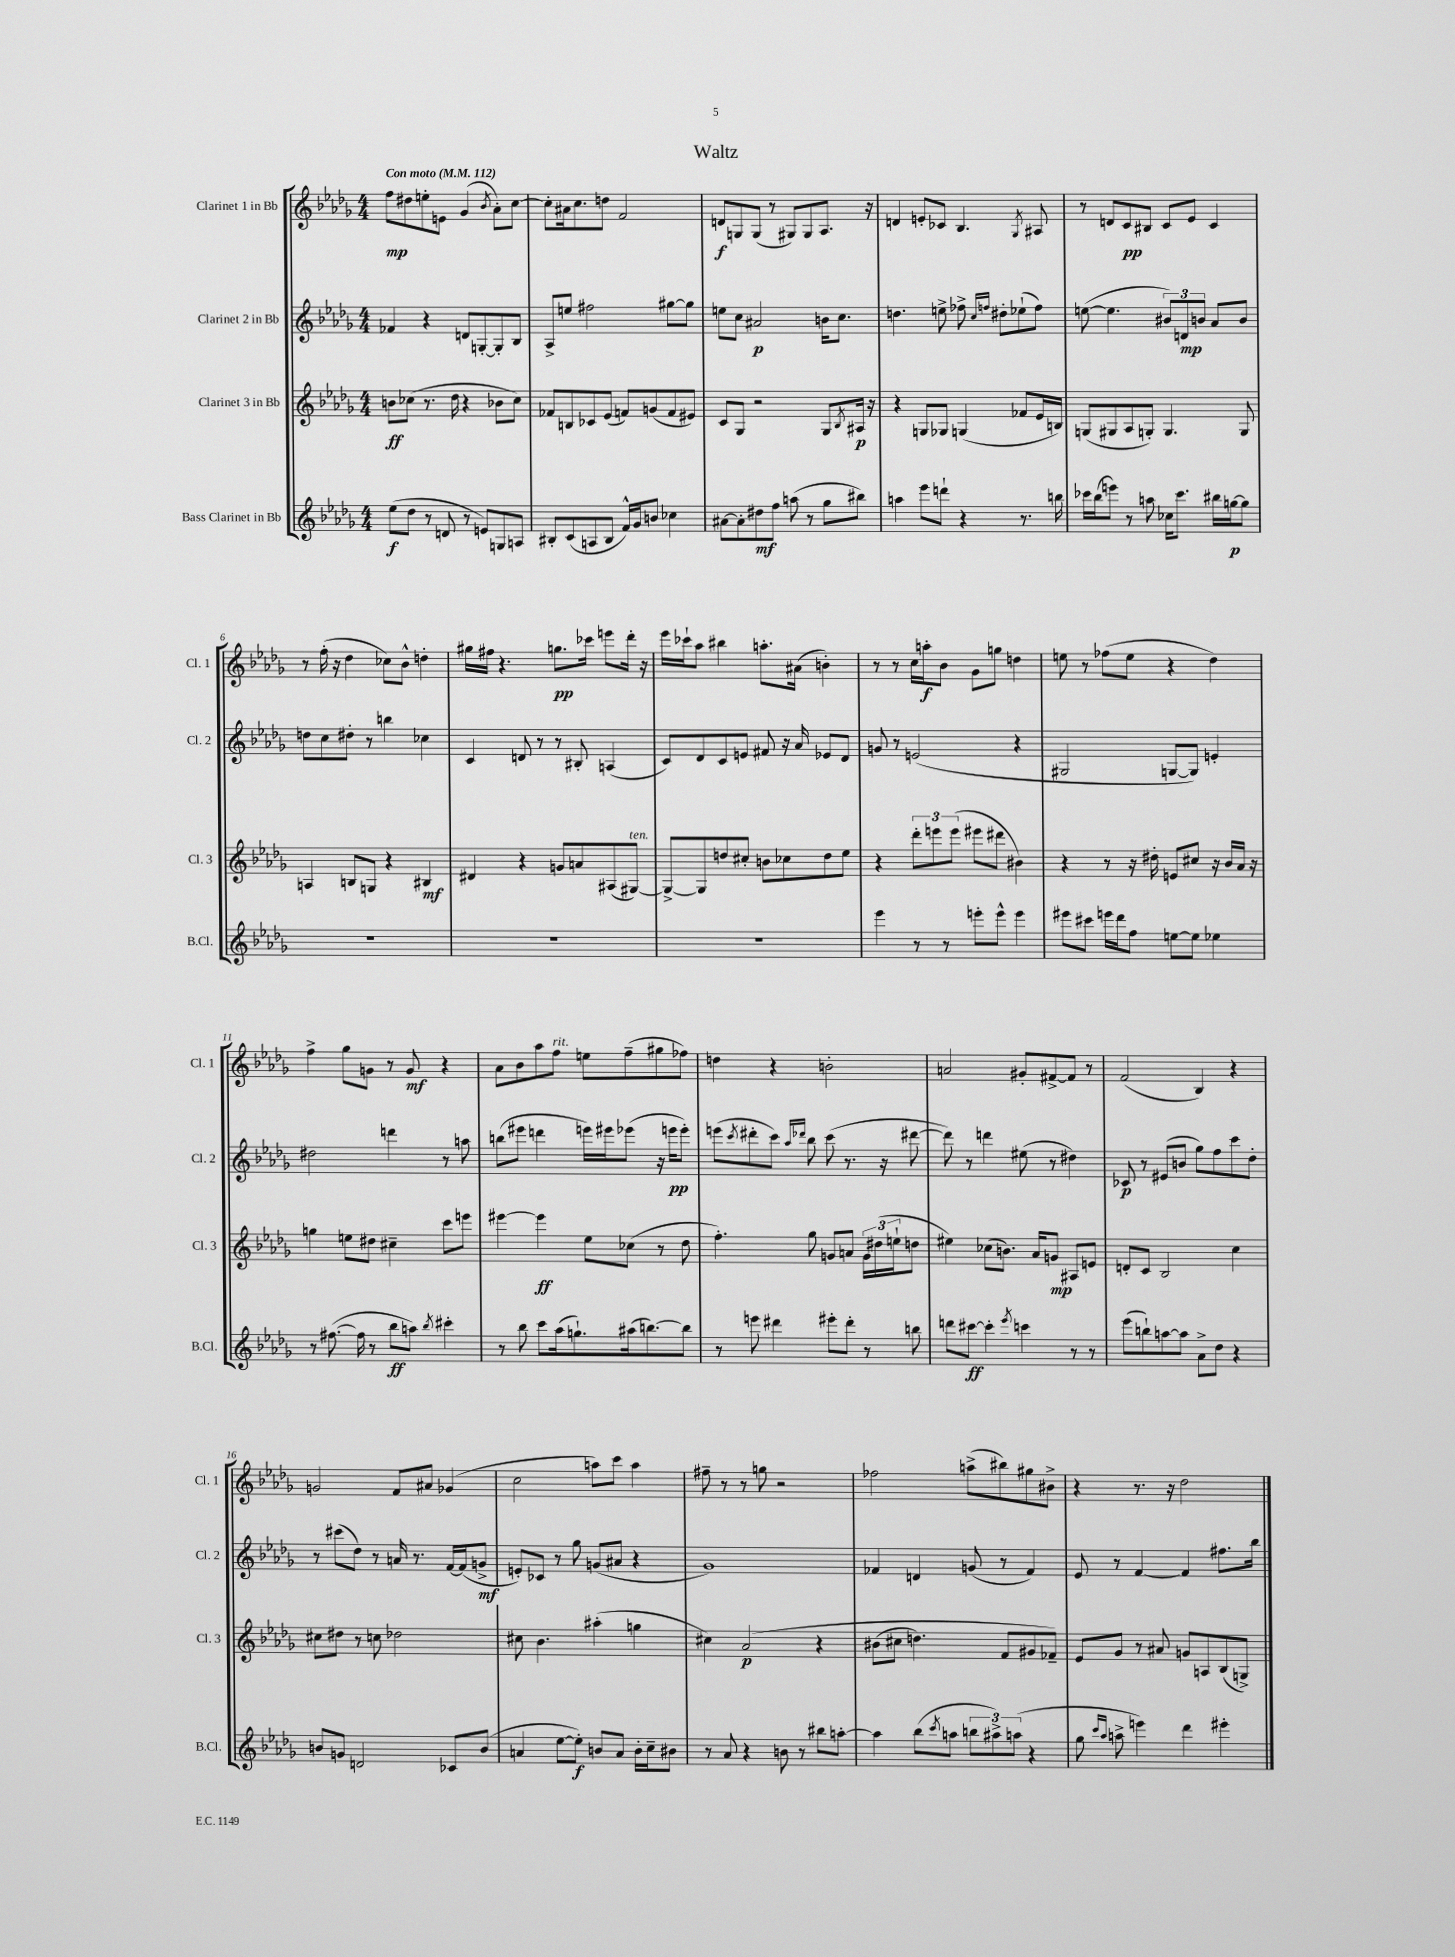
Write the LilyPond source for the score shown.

\header { title = "Waltz" }
<<
\new StaffGroup <<
\new Staff = "s0" \with { instrumentName = "Clarinet 1 in Bb" shortInstrumentName = "Cl. 1" } {
    \clef treble \key des \major \numericTimeSignature \time 4/4 \tempo "Con moto" 4 = 112
    f''8\mp dis''8 e''8-. e'8 ges'4( \acciaccatura { bes'8 } aes'8-.) c''8~ |
    c''8-. ais'16 c''8. d''8 f'2 |
    d'8\f g8 g8( r8 gis8) gis8 aes8. r16 |
    d'4 e'8-. ces'8 bes4. \acciaccatura { ges8 } ais8 |
    r8 d'8 c'8\pp bis8 c'8 ees'8 c'4 |
    r8 f''16-.( r16 des''4 ces''8) bes'8-^ d''4-. |
    gis''16 fis''16 r4. g''8.\pp ces'''16 e'''8 des'''16-. r16 |
    ees'''16 ces'''16-! aes''8 bis''4 a''8.-. ais'16( b'4-.) |
    r8 r8 c''16 a''16-.\f bes'8 ges'8 g''8 d''4 |
    e''8 r8 fes''8( e''8 r4 des''4) |
    f''4-> ges''8 g'8 r8 g'8\mf r4 |
    aes'8 bes'8 aes''8 f''8^\markup { \italic "rit." } e''8 f''8--( gis''8 fes''8) |
    d''4 r4 b'2-. |
    a'2 gis'8-. fis'8~-> fis'8 r8 |
    f'2( bes4) r4 |
    g'2 f'8 ais'8 ges'4( |
    c''2 a''8) c'''8 a''4 |
    fis''8-- r8 r8 g''8 r2 |
    fes''2 a''8->( bis''8) gis''8 bis'8-> |
    r4 r8. r16 des''2 \bar "|." |
}
\new Staff = "s1" \with { instrumentName = "Clarinet 2 in Bb" shortInstrumentName = "Cl. 2" } {
    \clef treble \key des \major \numericTimeSignature \time 4/4
    fes'4 r4 d'8 g8~-. g8-. bes8 |
    aes8-> e''8 fis''2 gis''8~ gis''8 |
    e''8 c''8 ais'2\p b'16 c''8. |
    d''4. e''8-> fes''8-> \grace { c''16 f''16 } dis''8-. ees''8-!( f''8) |
    e''8~( e''4. \tuplet 3/2 { bis'8) d'8\mp b'8 } aes'8 b'8 |
    d''8 c''8 dis''8-. r8 b''4 ces''4 |
    c'4 d'8 r8 r8 bis8-. a4( |
    c'8) des'8 c'8 e'8 fis'8 r16 aes'16 ees'8 des'8 |
    g'8 r8 e'2( r4 |
    gis2 g8~ g8) e'4-. |
    dis''2 d'''4 r8 a''8 |
    b''8( eis'''8 d'''4 e'''16) eis'''16 ees'''8( r16 e'''16\pp e'''8-.) |
    e'''8( \acciaccatura { c'''8 } dis'''8-. c'''8) \grace { aes''16 des'''16 } bes''8 c'''8( r8. r16 dis'''8~ |
    dis'''8) r8 d'''4 eis''8( r8 dis''4) |
    ces'8\p r8 eis'8( b'8 ges''8) f''8 c'''8 des''8-. |
    r8 cis'''8( des''8) r8 a'16 r8. f'16~ f'16( g'8->\mf |
    e'8-.) ces'8 r8 ges''8 g'8( ais'8 r4 |
    ges'1) |
    fes'4 d'4 g'8( r8 fes'4) |
    ees'8 r8 f'4~ f'4 fis''8. bes''16 \bar "|." |
}
\new Staff = "s2" \with { instrumentName = "Clarinet 3 in Bb" shortInstrumentName = "Cl. 3" } {
    \clef treble \key des \major \numericTimeSignature \time 4/4
    b'8\ff ces''8( r8. des''16 r4 bes'8 ces''8) |
    fes'8 b8 ces'8 ees'8( f'8) g'8( f'8 eis'8) |
    c'8 ges8 r2 ges8 \acciaccatura { bes8 } ais16\p r16 |
    r4 g8 ges8 g4( fes'8 ees'16 b16) |
    g8( gis8 aes8 g8-.) g4. g8 |
    a4 b8 g8 r4 bis4\mf |
    dis'4 r4 g'8 a'8 ais8( gis8~^\markup { \italic "ten." }) |
    gis8~-> gis8 d''8 cis''8-. b'8 ces''8 d''8 ees''8 |
    r4 \tuplet 3/2 { des'''8-. e'''8 e'''8( } eis'''8 dis'''8 bis'4) |
    r4 r8 r16 dis''16-. e'8 cis''8 r16 bes'16 aes'16 r16 |
    g''4 e''8 dis''8 cis''4-- c'''8 e'''8 |
    eis'''4~ eis'''4\ff ees''8 ces''8( r8 des''8 |
    f''4.-.) ges''8 g'8 a'8 \tuplet 3/2 { g'16 dis''16( e''16-! } d''8 |
    eis''4) ces''8( b'8.) aes'16 g'8\mp ais8 e'8 |
    d'8-. c'8 bes2 c''4 |
    cis''8 dis''8 r8 c''8 des''2 |
    cis''8 bes'4. ais''4-.( g''4 |
    cis''4) aes'2\p\( r4 |
    bis'8( cis''8 d''4.) f'8 gis'8 fes'8--\) |
    ees'8 ges'8 r8 ais'8 g'8 a8 bes8( g8->) \bar "|." |
}
\new Staff = "s3" \with { instrumentName = "Bass Clarinet in Bb" shortInstrumentName = "B.Cl." } {
    \clef treble \key des \major \numericTimeSignature \time 4/4
    ees''8\f( des''8 r8 d'8 r8 e'8) g8 a8 |
    bis8-. c'8( a8 bis8 f'16-^) ges'16 b'8 ces''4 |
    ais'8~ ais'8-. dis''8\mf f''8 a''8( r8 ges''8 bis''8) |
    a''4 ees'''8 d'''8-! r4 r8. b''16 |
    ces'''16 bes''16( e'''8) r8 a''8 ces''16 ces'''8. bis''16 g''16~\p g''8 |
    R1 |
    R1 |
    R1 |
    ees'''4 r8 r8 e'''8-. e'''8-^ e'''4 |
    eis'''8 cis'''8 e'''16 des'''16 f''8 e''8~ e''8 ees''4 |
    r8 fis''8.~( fis''16 r8 bes''8\ff a''8) \acciaccatura { bes''8 } cis'''4-. |
    r8 bes''8 c'''8 aes''16( g''8.-!) ais''16( b''8.~) b''8 |
    r8 e'''8 dis'''4 eis'''8-. dis'''8-. r8 b''8 |
    d'''8 cis'''8~\ff cis'''4-. \acciaccatura { ees'''8 } c'''4 r8 r8 |
    ees'''8( b''8-!) a''8~ a''8 aes'8-> des''8 r4 |
    b'8 g'8 d'2 ces'8 b'8( |
    a'4 ees''8~ ees''8-.\f) b'8 a'8 b'16-. c''16-- bis'8 |
    r8 aes'8 r4 b'8 r8 bis''8 a''8~-. |
    a''4 bes''8( \acciaccatura { c'''8 } a''8 \tuplet 3/2 { b''8 ais''8->) a''8( } r4 |
    ges''8 \grace { c'''16 aes''16 } a''8-> e'''4) des'''4 eis'''4-. \bar "|." |
}
>>
>>
